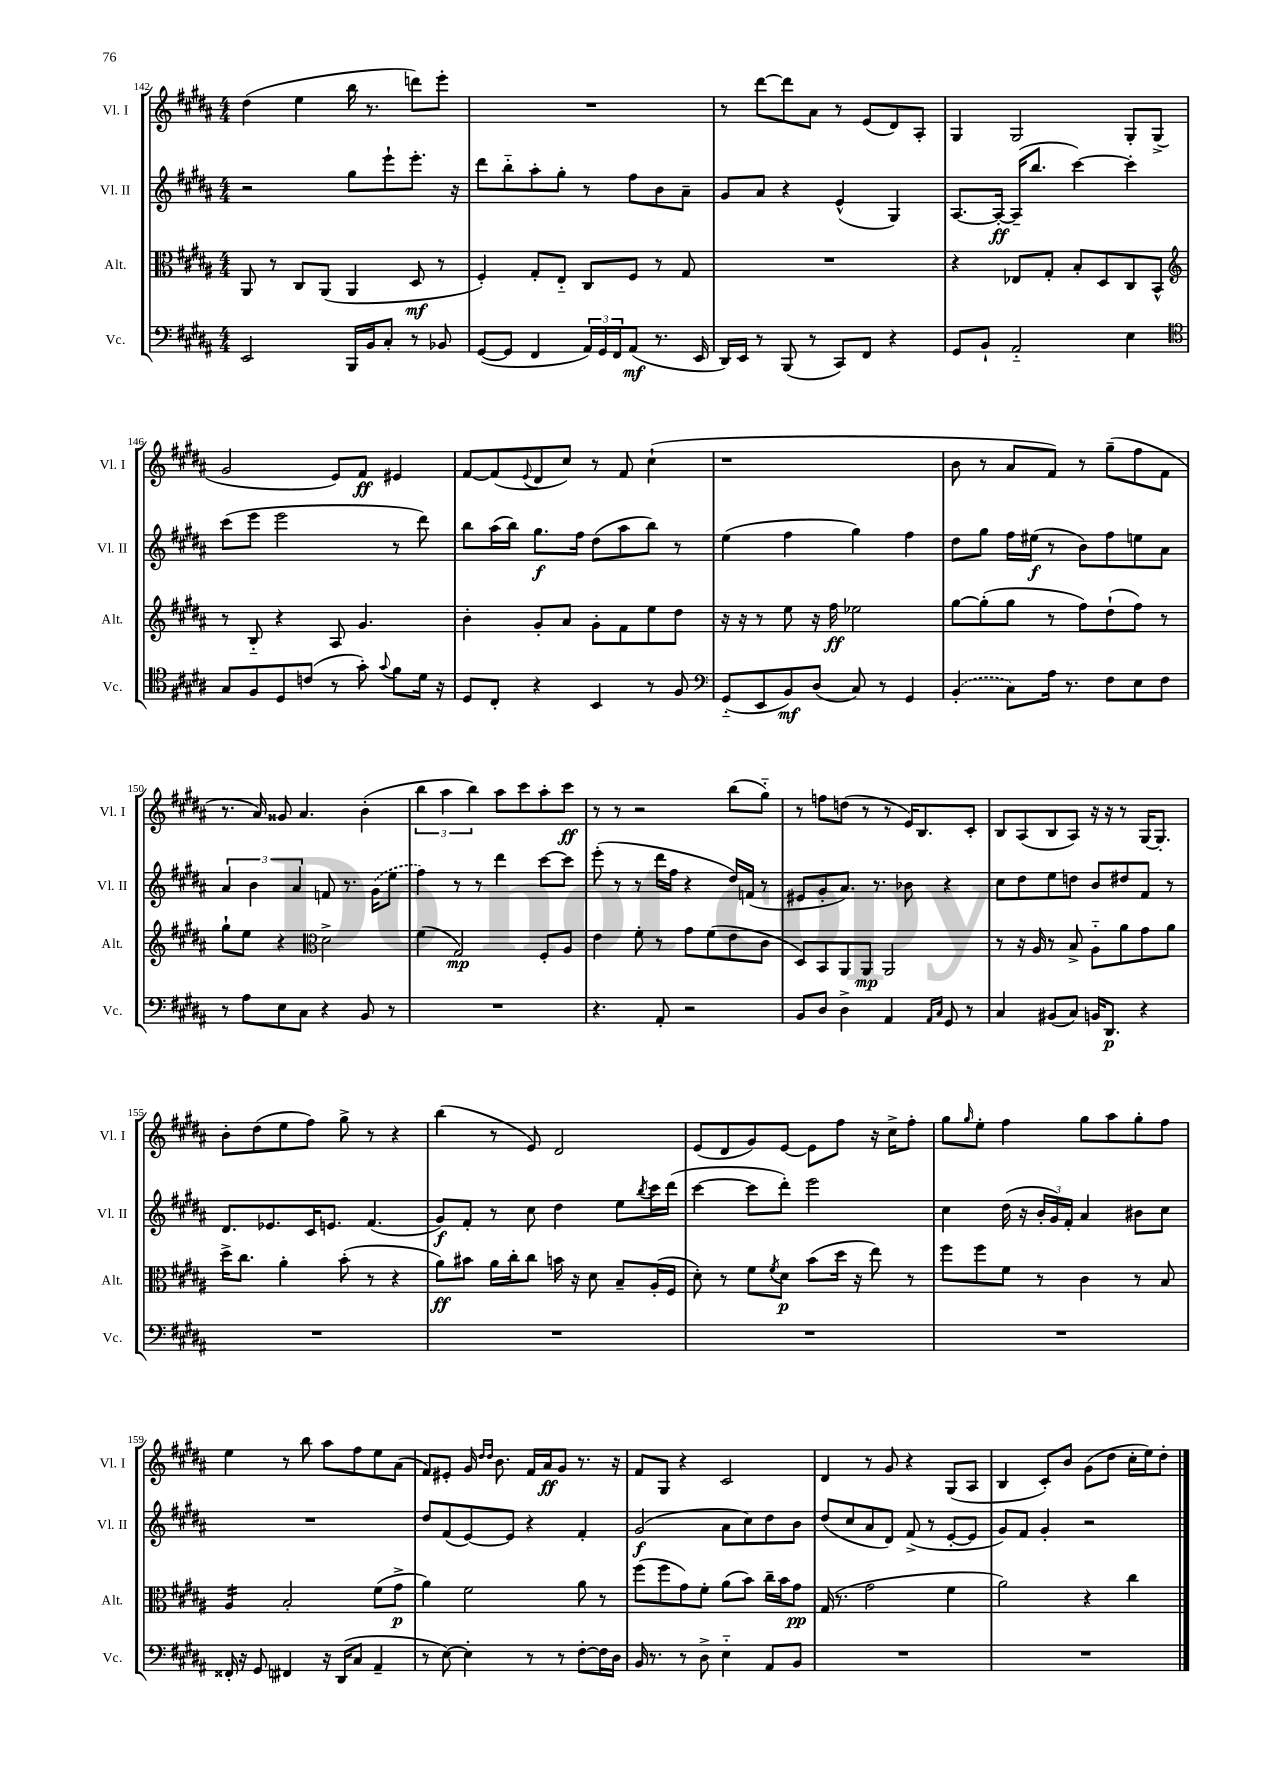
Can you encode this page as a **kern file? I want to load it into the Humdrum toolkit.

**kern	**kern	**kern	**kern
*staff4	*staff3	*staff2	*staff1
*clefF4	*clefC3	*clefG2	*clefG2
*k[f#c#g#d#a#]	*k[f#c#g#d#a#]	*k[f#c#g#d#a#]	*k[f#c#g#d#a#]
*M4/4	*M4/4	*M4/4	*M4/4
2EE	8AA#	2r	(4dd#
.	8r	.	.
.	8C#	.	4ee
.	(8AA#	.	.
16BBB	4AA#	8gg#	16bb
16BB	.	.	8.r
8C#'	.	8eee`	.
8r	8D#	8.eee'	8ddd)
8BB-	8r	.	8eee'
.	.	16r	.
=	=	=	=
([8GG#	4F#')	8ddd#	1r
8GG#]	.	8bb'~	.
4FF#	8G#'	8aa#'	.
.	8E'~	8gg#'	.
24AA#)	8C#	8r	.
24GG#	.	.	.
24FF#	.	.	.
(8AA#	8F#	8ff#	.
8.r	8r	8b	.
.	8G#	8a#~	.
16EE	.	.	.
=	=	=	=
16DD#)	1r	8g#	8r
16EE	.	.	.
8r	.	8a#	[8ddd#
(8BBB	.	4r	8ddd#]
8r	.	.	8a#
8CC#)	.	(4e^^	8r
8FF#	.	.	(8e
4r	.	4G#)	8d#)
.	.	.	8A#'
=	=	=	=
8GG#	4r	[8.A#	4G#
8BB`	.	.	.
.	.	16A#'_	.
2AA#'~	8E-	(16A#~]	2G#
.	.	8.bb	.
.	8G#'	.	.
.	8B'	[4ccc#)	.
.	8D#	.	.
4E	8C#	4ccc#']	8G#'
.	8BB^^	.	(8G#^
=	=	=	=
*clefC4	*clefG2	*	*
8G#	8r	(8ccc#	2g#
8F#	8B'~	8eee	.
8D#	4r	2eee	.
(8c	.	.	.
8r	8A#	.	8e)
8g#')	4.g#	.	8f#
8qqg#	.	.	.
8f#	.	8r	4e#
16d#	.	8ddd#)	.
16r	.	.	.
=	=	=	=
8D#	4b'	8bb	[8f#
8C#'	.	(16aa#	(8f#]
.	.	16bb)	.
.	.	.	8qqe
4r	8g#'	8.gg#	8d#
.	8a#	.	8cc#)
.	.	16ff#	.
4BB	8g#'	(8dd#	8r
.	8f#	8aa#	8f#
8r	8ee	8bb)	(4cc#`
8F#	8dd#	8r	.
=	=	=	=
*clefF4	*	*	*
(8GG#'~	16r	(4ee	1r
.	16r	.	.
8EE	8r	.	.
8BB)	8ee	4ff#	.
(8D#	16r	.	.
.	16ff#	.	.
8C#)	2ee-	4gg#)	.
8r	.	.	.
4GG#	.	4ff#	.
=	=	=	=
(4BB'	[8gg#	8dd#	8b
.	(8gg#']	8gg#	8r
8C#)	8gg#	16ff#	8a#
.	.	(16ee#	.
16A#	8r	8r	8f#)
8.r	.	.	.
.	8ff#)	8b)	8r
8F#	(8dd#`	8ff#	(8gg#~
8E	8ff#)	8ee	8ff#
8F#	8r	8a#	8f#
=	=	=	=
8r	8gg#`	6a#	8.r
8A#	8ee	.	.
.	.	6b	.
.	.	.	16a#)
8E	4r	.	8g##
.	.	6a#	.
8C#	.	.	4.a#
*	*clefC3	*	*
4r	2d#^	8f	.
.	.	8.r	.
8BB	.	.	(4b'
.	.	(16g#	.
8r	.	8ee	.
=	=	=	=
1r	(4f#	4ff#)	6bb
.	.	.	6aa#
.	2G#)	8r	.
.	.	.	6bb)
.	.	8r	.
.	.	4ddd#	8aa#
.	.	.	8ccc#
.	8F#'	[8ccc#	8aa#'
.	8A#	8ccc#]	8ccc#
=	=	=	=
4.r	4e	(8eee'	8r
.	.	8r	8r
.	8f#'	8r	2r
8AA#'	8r	16ddd#	.
.	.	16ff#	.
2r	8g#	4r	.
.	(8f#	.	.
.	8e	16dd#)	(8bb
.	.	(16f	.
.	8c#	8r	8gg#'~)
=	=	=	=
8BB	8D#)	8e#	8r
8D#	8BB	8g#'	8ff
4D#^	8AA#	8.a#)	(8dd
.	8AA#	.	8r
.	.	8.r	.
4AA#	2AA#	.	8r
.	.	8b-	16e)
.	.	.	8.B
16qqAA#	.	.	.
16qqC#	.	.	.
8GG#	.	4r	.
8r	.	.	8c#'
=	=	=	=
4C#	8r	8cc#	8B
.	16r	8dd#	(8A#
.	16A#	.	.
(8BB#	8r	8ee	8B
8C#)	8B^	8dd	8A#)
16BB	8A#'~	8b	16r
8.DD#	.	.	16r
.	8a#	8dd#	8r
4r	8g#	8f#	[16G#
.	.	.	8.G#']
.	8a#	8r	.
=	=	=	=
1r	16dd#^	8.d#	8b'
.	8.cc#	.	.
.	.	.	(8dd#
.	.	8.e-	.
.	4a#'	.	8ee
.	.	16c#	8ff#)
.	.	8.e	.
.	(8b'	.	8gg#^
.	8r	(4.f#	8r
.	4r	.	4r
=	=	=	=
1r	8a#)	8g#)	(4bb
.	8b#	8f#'	.
.	16a#	8r	8r
.	16cc#'	.	.
.	8cc#	8cc#	8e)
.	16b	4dd#	2d#
.	16r	.	.
.	8d#	.	.
.	8B~	8ee	.
.	.	8qbb	.
.	(16A#'	16ccc#	.
.	16F#	(16ddd#	.
=	=	=	=
1r	8d#')	[4ccc#	(8e
.	8r	.	8d#
.	8f#	8ccc#]	8g#)
.	8qf#	.	.
.	8d#	8ddd#')	[8e
.	(8b	2eee	8e]
.	16dd#	.	8ff#
.	16r	.	.
.	8ee)	.	16r
.	.	.	16cc#^
.	8r	.	8ff#'
=	=	=	=
1r	8ff#	4cc#	8gg#
.	.	.	16qqgg#
.	8ff#	.	8ee'
.	8f#	(16dd#	4ff#
.	.	16r	.
.	8r	24b'	.
.	.	24g#)	.
.	.	24f#'	.
.	4c#	4a#	8gg#
.	.	.	8aa#
.	8r	8b#	8gg#'
.	8B	8cc#	8ff#
=	=	=	=
16FF##'	4A#	1r	4ee
16r	.	.	.
8GG#	.	.	.
4FF#	2B'	.	8r
.	.	.	8bb
16r	.	.	8aa#
(16DD#	.	.	.
8C#	.	.	8ff#
4AA#~	(8f#	.	8ee
.	8g#^	.	(8a#
=	=	=	=
8r	4a#)	8dd#	8f#)
[8E)	.	(8f#	8e#'
4E']	2f#	[8e)	16g#
.	.	.	16qqdd#
.	.	.	16qqdd#
.	.	.	8.b
.	.	8e]	.
8r	.	4r	16f#
.	.	.	16a#
8r	.	.	8g#
[8F#'	8a#	4f#'	8.r
16F#]	8r	.	.
16D#	.	.	16r
=	=	=	=
16BB	(8ff#	(2g#	8f#
8.r	.	.	.
.	8ff#	.	8G#
8r	8g#)	.	4r
8D#^	8f#'	.	.
4E'~	(8a#	8a#	2c#
.	8b)	8cc#)	.
8AA#	16cc#~	8dd#	.
.	16b	.	.
8BB	8g#	8b	.
=	=	=	=
1r	(16G#	(8dd#	4d#
.	8.r	.	.
.	.	8cc#	.
.	2g#	8a#	8r
.	.	8d#)	8g#
.	.	(8f#^	4r
.	.	8r	.
.	4f#	[8e'	(8G#
.	.	8e]	8A#
=	=	=	=
1r	2a#)	8g#)	4B
.	.	8f#	.
.	.	4g#'	8c#')
.	.	.	8b
.	4r	2r	(8g#
.	.	.	8dd#
.	4cc#	.	16cc#'
.	.	.	16ee)
.	.	.	8dd#'
==	==	==	==
*-	*-	*-	*-
